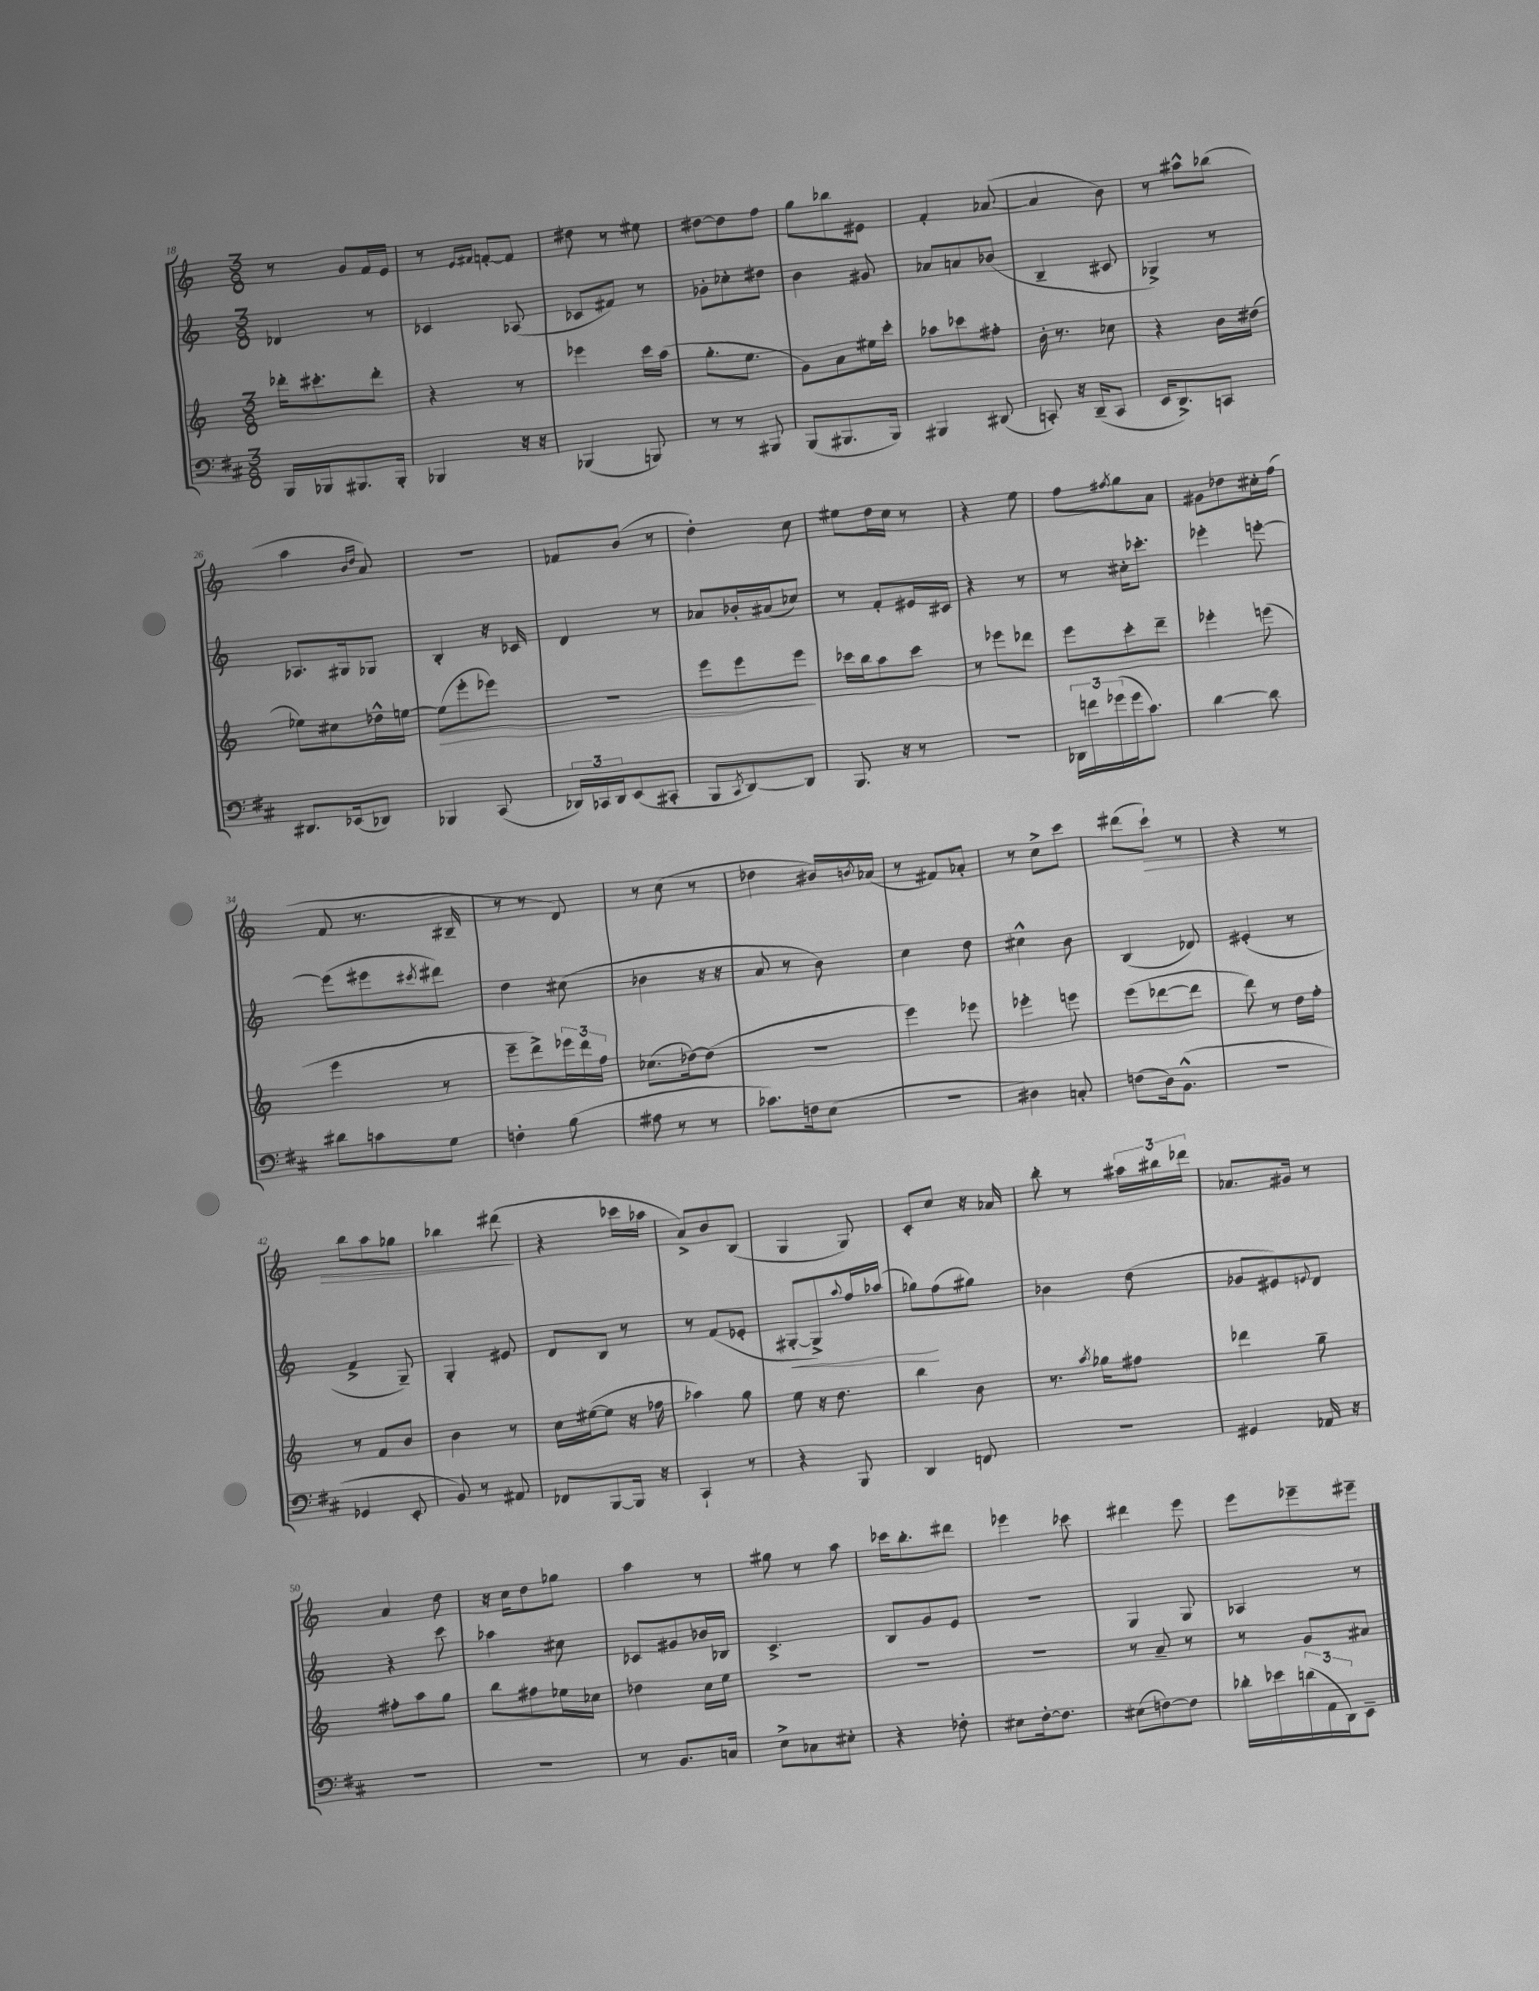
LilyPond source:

<<
\new StaffGroup <<
\new Staff = "s0" {
    \clef treble \key c \major \numericTimeSignature \time 3/8
    r8 g'8 f'16 e'16 |
    r8 \grace { e'16 fis'16 } f'8~-. f'8 |
    dis''8 r8 eis''8 |
    dis''8~ dis''8 f''8 |
    g''8 bes''8 eis'8 |
    f'4-. aes'8~( |
    aes'4 b'8) |
    r8 ais''8-^ bes''8( |
    a''4 \grace { b'16 d''16 } a'8) |
    R4. |
    fes'8 b'8( r8 |
    d''4-.) c''8 |
    eis''8 d''16 c''16 r8 |
    r4 e''8 |
    f''8 \acciaccatura { fis''8 } g''8 a'8 |
    gis'8 des''8 cis''16-. f''16( |
    f'8 r8. bis16-- |
    r8 r8 d'8) |
    r8 c''8( r8 |
    des''4 bis'16) \acciaccatura { b'8 } aes'16( |
    r8 fis'8) aes'8-. |
    r8 c''8-> c'''8 |
    dis'''8( c'''8-!\>) r8 |
    r4 r8 |
    b''8 a''8 ges''8 |
    bes''4 dis'''8\!( |
    r4 ces'''16 aes''16 |
    a'8->) b'8 b8( |
    g4 g8) |
    c'8-. c''8 r16 aes'16 |
    b''8-. r8 \tuplet 3/2 { ais''16 bis''16 des'''16 } |
    aes'8. gis'16 r8 |
    a'4 d''8 |
    r16 c''16 d''8 ges''8 |
    a''4 r8 |
    gis''8 r8 a''8 |
    ces'''16 b''8.-. dis'''8 |
    ees'''4 ces'''8 |
    dis'''4 e'''8 |
    e'''8 ees'''8-- eis'''8-- \bar "|." |
}
\new Staff = "s1" {
    \clef treble \key c \major \numericTimeSignature \time 3/8
    des'4 r8 |
    ces'4 aes8( |
    ces'8 fis'8) r8 |
    ges'8-. ces''8-. dis''8 |
    b'4 gis'8 |
    aes'8 a'8 bes'8( |
    b4-- cis'8 |
    ges4->) r8 |
    aes8. gis16 ges8 |
    b4-. r16 ces'16 |
    d'4 r8 |
    aes'8 bes'16-. ais'16( ces''8) |
    r8 f'8-. eis'16 cis'16 |
    r4 r8 |
    r8 cis''16-. ces'''8.-. |
    ees'''4-. e'''8~-. |
    e'''8( eis'''8 \acciaccatura { cis'''8 } dis'''8) |
    d''4 cis''8( |
    bes'4 r16 r16 |
    a'8 r8 b'8) |
    c''4 d''8 |
    cis''4-^ b'8 |
    b4( des'8) |
    eis'4-.( r8 |
    f'4-> g8--) |
    g4-. eis'8 |
    d'8 b8 r8 |
    r8 f'8( ees'8-. |
    gis8~-.\< gis8->) \appoggiatura { a''8 } f''16 aes''16( |
    ges''8\!) f''8( gis''8) |
    bes'4 d''8( |
    ges'8 eis'8) \appoggiatura { e'8 } d'8 |
    r4 c'''8 |
    aes''4 cis''8 |
    ces'8 gis'8 bes'16 bes16 |
    c'4.-> |
    b8 g'8 e'8 |
    R4. |
    g4 g8 |
    aes4 r8 \bar "|." |
}
\new Staff = "s2" {
    \clef treble \key c \major \numericTimeSignature \time 3/8
    des'''16-. cis'''8.-. des'''8-. |
    r4 r8 |
    ees'''4 c'''16 a''16( |
    g''8.-. e''8. |
    g'8) a'8 eis''16 c'''16-. |
    aes''8 ces'''8 fis''8-. |
    b'16-. r8. ces''8 |
    r4 b'16 dis''16( |
    ees''8) cis''8 des''16-^ e''16~ |
    e''8\>( e'''8-. ees'''8) |
    R4. |
    e'''8 e'''8 e'''8\! |
    ces'''16 b''16 a''8 ces'''8 |
    r8 ees'''8 des'''8 |
    e'''8 c'''8-. d'''8-- |
    ees'''4-. e'''8( |
    e'''4 r8 |
    e'''8-- d'''8->) \tuplet 3/2 { ees'''16 d'''16 f''16 } |
    ces''8.( des''16~) des''8( |
    R4. |
    e'''4) ees'''8 |
    ees'''4-. e'''8 |
    e'''8( des'''8~ des'''8 |
    d'''8) r8 d''16 f''16-. |
    r8 f'8 b'8 |
    b'4 r8 |
    c''16 eis''16~( eis''8 r16 fes''16 |
    aes''4) g''8 |
    e''8 r16 d''8. |
    b''4 b'8 |
    r8. \acciaccatura { a''8 } ges''16 fis''8 |
    des'''4 g''8-- |
    fis''8-. a''8 g''8 |
    b''8 fis''8 ees''16 ces''16 |
    des''4 c''16 e''16 |
    R4. |
    R4. |
    R4. |
    r8 a'8-- r8 |
    r8 g'8 ais'8 \bar "|." |
}
\new Staff = "s3" {
    \clef bass \key d \major \numericTimeSignature \time 3/8
    b,,16 bes,,16 bis,,8. bis,,16-. |
    bes,,4 r16 r16 |
    bes,,4( b,,8) |
    r8 r8 bis,,8 |
    b,,8( bis,,8. bis,,16) |
    bis,,4 dis,8( |
    c,8-.) r16 d,16--( c,8 |
    e,16 d,8.->) c,8 |
    dis,8. ees,16( des,8) |
    bes,,4 cis,8( |
    \tuplet 3/2 { des,16) ces,16 des,16 } e,8( cis,8-. |
    b,,8 \acciaccatura { cis,8 } d,8~) d,8 |
    b,,8. r16 r8 |
    r4. |
    \tuplet 3/2 { des,16 f'16 ges'16( } ges'16 cis'8.) |
    d'4~ d'8 |
    dis'8 c'8 g8 |
    f4-. b8( |
    ais8 r8 r8 |
    ces'8.) f16 e8( |
    R4. |
    dis4) c8-. |
    f8( d16) b,8.-^( |
    R4. |
    ges,4 e,8-. |
    b,8) r8 ais,8 |
    fes,8 b,,8~ b,,16 r16 |
    cis,4-! r8 |
    r4 b,,8 |
    d,4 f,8 |
    r4. |
    gis,4 aes,16 r16 |
    r4. |
    r4. |
    r8 b,8. c16 |
    e8-> ces8 eis8-. |
    r4 fes8-. |
    eis8 fis16~-. fis8. |
    eis8( f8~) f8 |
    des'16-. ees'16 \tuplet 3/2 { d'16( a,16 d,16) } e,8-- \bar "|." |
}
>>
>>
\layout { \context { \Score currentBarNumber = #18 } }
